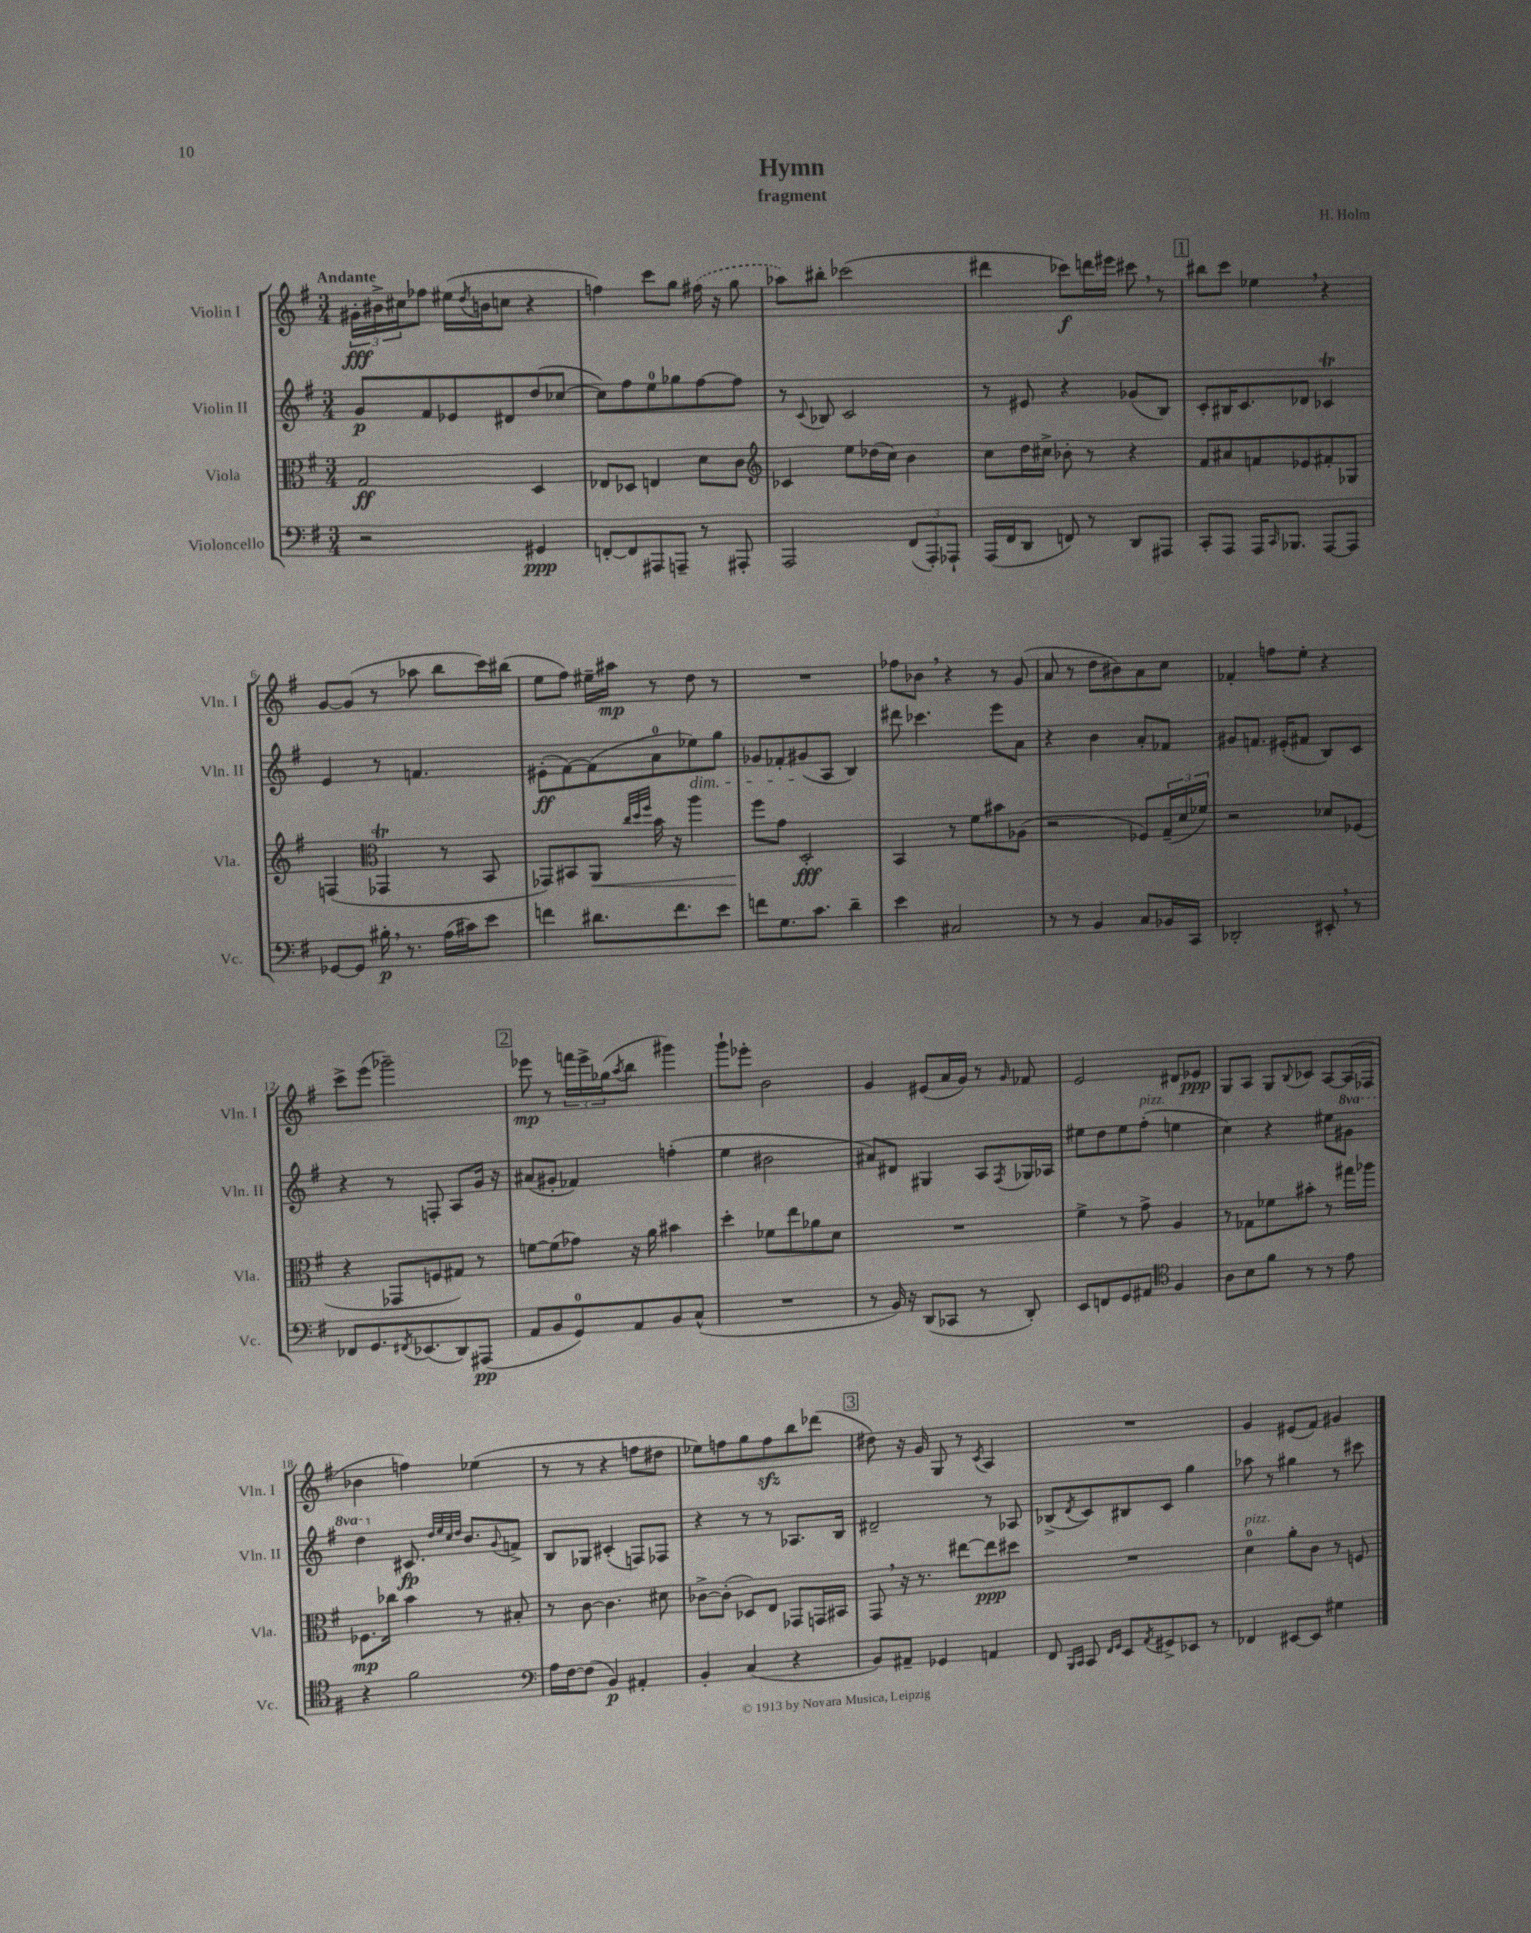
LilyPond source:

\header { title = "Hymn" composer = "H. Holm" subtitle = "fragment" }
<<
\new StaffGroup <<
\new Staff = "s0" \with { instrumentName = "Violin I" shortInstrumentName = "Vln. I" } {
    \clef treble \key g \major \numericTimeSignature \time 3/4 \tempo "Andante"
    \tuplet 3/2 { gis'16-.\fff bis'16-> cis''16 } fes''8 eis''16( \acciaccatura { d''8 } b'16 c''8 r4 |
    f''4) c'''8 g''8 \once \slurDashed fis''16( r16 g''8 |
    aes''8) bis''8-. ces'''2( |
    dis'''4 ces'''8\f) d'''16 eis'''16 cis'''8 \breathe r8 |
    \mark \markup { \box "1" } bis''8 c'''8 ees''4 \breathe r4 |
    g'8~ g'8( r8 aes''8 b''8 c'''16) bis''16( |
    e''8 fis''8) eis''16-- ais''16\mp r8 d''8 r8 |
    R2. |
    fes''8 bes'8 \breathe r4 r8 g'8( |
    a'8 r8 d''8 bis'8) a'8 c''8 |
    fes'4-. f''8 e''8-. r4 |
    c'''8-> e'''8( ges'''2--) |
    \mark \markup { \box "2" } ees'''8\mp r8 \tuplet 3/2 { f'''16 ees'''16-> ges''16( } \acciaccatura { a''8 } b''8 gis'''4) |
    g'''8-! ees'''8-. b'2 |
    g'4 eis'8( a'16 g'16) r8 \grace { g'16 } fes'8 |
    e'2 dis'8 ees'8\ppp |
    g8 a8 g8 \appoggiatura { b8 } ces'8 a8~ a16( fes16 |
    bes'4 f''4) ees''4( |
    r8 r8 r4 f''8 dis''8 |
    ees''8) f''8 g''8 f''8\sfz b''8 des'''8( |
    \mark \markup { \box "3" } dis''8) r16 g'16 g8 r8 \acciaccatura { c'8 } a4 |
    R2. |
    g'4 eis'8( fis'8) gis'4 \bar "|." |
}
\new Staff = "s1" \with { instrumentName = "Violin II" shortInstrumentName = "Vln. II" } {
    \clef treble \key g \major \numericTimeSignature \time 3/4 \set Staff.ottavationMarkups = #ottavation-simple-ordinals
    g'8\p fis'8 ees'8 dis'8 d''8( ces''8~ |
    ces''8) fis''8 e''8-0 ges''8 fis''8~ fis''8 |
    r8 \appoggiatura { c'8 } bes8 c'2 |
    r8 eis'8 r4 ges'8( b8) |
    \mark \markup { \box "1" } c'8-. bis16 c'8. des'8 ces'4\trill |
    e'4 r8 f'4. |
    eis'8-.\ff( fis'8~) fis'8( a'8-0 ees''8\dim) g''8 |
    ges'8 fes'8-. gis'8\!( a8 b4) |
    dis'''8 ces'''4. e'''8 a'8 |
    r4 b'4 a'8-. fes'8 |
    gis'8 f'8. eis'16-.( fis'8 b8) c'8 |
    r4 r8 f8-. a8 g'16 r16 |
    \mark \markup { \box "2" } ais'8( gis'8-. fes'4) f''4-.( |
    e''4 bis'2 |
    ais'8) dis'8 gis4 a8 \acciaccatura { fis8 } ges16 aes16 |
    eis''8 d''8 eis''8 fis''8-.^\markup { \italic "pizz." }( e''4 |
    c''4) r4 eis''8 \ottava #1 gis''8 |
    d'''4 \ottava #0 cis'8.\fp \grace { d''32 e''32 c''32 d''32 } b'8. \appoggiatura { g'8 } f'8-> |
    b8 ges8 cis'4-.( f8) fes8 |
    r4 r8 r8 aes8. b16 |
    \mark \markup { \box "3" } dis'2-- r8 aes8 |
    bes8->( \acciaccatura { d'8 } c'8) bis8 c'8 g''4 |
    aes''8 r8 gis''4 r8 cis'''8 \bar "|." |
}
\new Staff = "s2" \with { instrumentName = "Viola" shortInstrumentName = "Vla." } {
    \clef alto \key g \major \numericTimeSignature \time 3/4
    g2\ff d4 |
    ees8 des8 e4 d'8 c'8 |
    \clef treble ces'4 e''8 des''16( c''16) b'4 |
    c''8 d''16 cis''16-> bes'8-. r8 r4 |
    \mark \markup { \box "1" } fis'8 ais'8 f'8 ees'8 fis'8-. ges8 |
    f4( \clef alto ges,4\trill r8 b,8 |
    ges,8) bis,8 a,8\< \grace { c''32 d''32 fis''32 } b'16 r16 a''4 |
    fis''8\! g'8 d2-.\fff |
    b,4 r8 fis'8 bis'8 aes8( |
    r2 fes8) \tuplet 3/2 { g16--( d'16 fes'16) } |
    r2 des'8 fes8( |
    r4 ges,8 f8 gis8) r8 |
    \mark \markup { \box "2" } f'8~ f'8( ges'8) r16 a'16 bis'4 |
    d''4-. fes'8 e''8 aes'8 d'8 |
    R2. |
    fis'4-> r8 g'8-> a4 |
    r8 ges8 fes'8 bis'8-. r8 gis''16 aes''16 |
    fes8.\mp ces''16 b'4 r8 bis8-. |
    r8 c'8~ c'4. dis'8 |
    ces'8~-> ces'8-.( des8) e8 ges,8 g,16 bis,16 |
    \mark \markup { \box "3" } g,8 \breathe r16 r8. eis''8~ eis''8\ppp dis''8 |
    R2. |
    d'4-0^\markup { \italic "pizz." } a'8-. c'8 r8 f8 \bar "|." |
}
\new Staff = "s3" \with { instrumentName = "Violoncello" shortInstrumentName = "Vc." } {
    \clef bass \key g \major \numericTimeSignature \time 3/4
    r2 gis,4\ppp |
    f,8~-. f,8 ais,,8 a,,8-- r8 ais,,8-. |
    a,,2 \tuplet 3/2 { fis,8( a,,8-.) aes,,8-! } |
    a,,16( fis,16 d,8 f,8) r8 d,8 ais,,8 |
    \mark \markup { \box "1" } c,8-. a,,8 a,,16 \grace { c,16 } bes,,8. a,,8~ a,,8 |
    ges,8~ ges,8 bis16-.\p \breathe r8. a16( cis'16) e'8 |
    f'4 dis'8. f'8. e'8 |
    f'8 g8. c'8. d'4-- |
    e'4 cis2 |
    r8 r8 b,4 c8 bes,16 c,16 |
    des,2-. eis,8-. \breathe r8 |
    fes,8 g,8. \acciaccatura { fis,8 } ees,8.( d,8) ais,,8\pp( |
    \mark \markup { \box "2" } a,8 b,8 g,8-0) a,8 b,8 c8-^( |
    R2. |
    r8 b,16) r16 d,8( ces,8 r8 d,8-.) |
    e,8 f,8 g,8 ais,8 \clef tenor fis4 |
    a8 b8 fis'8 r8 r8 e'8 |
    r4 fis'2 |
    \clef bass a16 fis16~ fis8( b,4\p) ais,4-. |
    b,4-. c4( r4 |
    \mark \markup { \box "3" } b,8) ais,8-- ges,4 a,4 |
    fis,8 \grace { b,,16 c,16 } c,8 \grace { fis,16 g,16 } e,8 \acciaccatura { a,8 } gis,8-> ees,8 r8 |
    fes,4 eis,8~ eis,8 gis4 \bar "|." |
}
>>
>>
